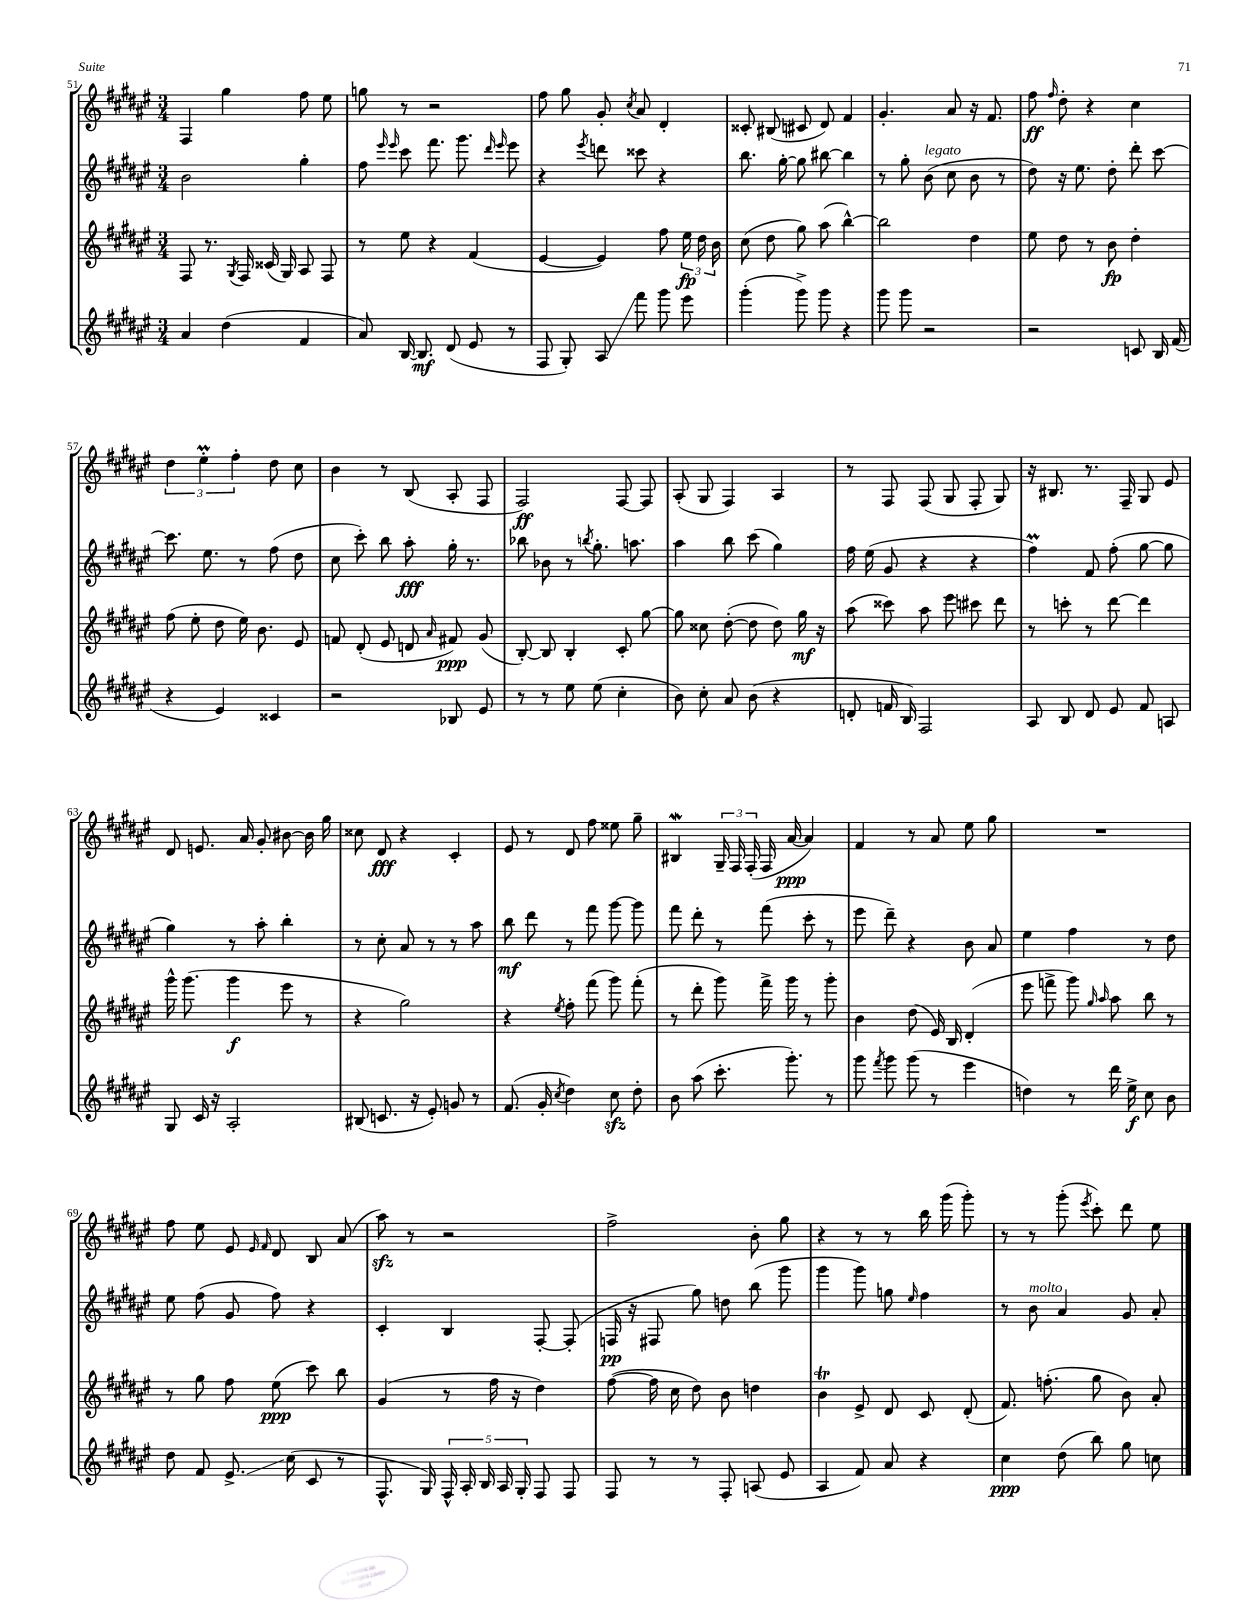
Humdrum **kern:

**kern	**kern	**kern	**kern
*staff4	*staff3	*staff2	*staff1
*clefG2	*clefG2	*clefG2	*clefG2
*k[f#c#g#d#a#e#]	*k[f#c#g#d#a#e#]	*k[f#c#g#d#a#e#]	*k[f#c#g#d#a#e#]
*M3/4	*M3/4	*M3/4	*M3/4
4a#	8F#	2b	4F#
.	8.r	.	.
(4dd#	.	.	4gg#
.	8qG#	.	.
.	16F#	.	.
.	(16c##	.	.
.	16G#)	.	.
4f#	8A#	4gg#'	8ff#
.	8F#	.	8ee#
=	=	=	=
8a#)	8r	8ff#	8gg
.	.	16qqeee#	.
.	.	16qqeee#	.
[16B	8ee#	8ccc#	8r
8.B]	.	.	.
.	4r	8.fff#	2r
(8d#	.	.	.
.	.	8.ggg#	.
8e#	(4f#	.	.
.	.	16qqddd#	.
.	.	16qqeee#	.
8r	.	8eee#	.
=	=	=	=
8F#	[4e#	4r	8ff#
8G#')	.	.	8gg#
.	.	8qeee#	.
8A#	4e#])	8ddd	8g#'
.	.	.	8qcc#
8fff#	.	8ccc##	8a#
8ggg#	8ff#	4r	4d#'
8eee#	24ee#	.	.
.	24dd#	.	.
.	24b	.	.
=	=	=	=
(4ggg#'	(8cc#	8.bb	8c##'
.	8dd#	.	(8B#
.	.	[16gg#'	.
8ggg#^)	8gg#)	8gg#]	8c#
8ggg#	(8aa#	[8bb#	8d#)
4r	[4bb^^)	4bb#]	4f#
=	=	=	=
8ggg#	2bb]	8r	4.g#'
8ggg#	.	8gg#'	.
2r	.	(8b	.
.	.	8cc#	8a#
.	4dd#	8b	16r
.	.	.	8.f#
.	.	8r	.
=	=	=	=
2r	8ee#	8dd#)	8ff#
.	.	.	16qqff#
.	8dd#	16r	8dd#'
.	.	8.ee#	.
.	8r	.	4r
.	8b	8dd#'	.
8c	4dd#'	8ddd#'	4cc#
16B	.	[8ccc#	.
(16f#	.	.	.
=	=	=	=
4r	(8ff#	8.ccc#]	6dd#
.	8ee#'	.	.
.	.	.	6ee#'
.	.	8.ee#	.
4e#)	8dd#	.	.
.	.	.	6ff#'
.	16ee#)	8r	.
.	8.b	.	.
4c##	.	(8ff#	8dd#
.	8e#	8dd#	8cc#
=	=	=	=
2r	8f	8cc#	4b
.	(8d#'	8ccc#')	.
.	8e#	8bb	8r
.	8d	8aa#'	(8B
.	16qqa#	.	.
8B-	8f#)	16gg#'	8A#'
.	.	8.r	.
8e#	(8g#	.	8F#
=	=	=	=
8r	[8B')	8bb-	2F#)
8r	8B]	8b-	.
8ee#	4B'	8r	.
.	.	8qbb	.
(8ee#	.	8.gg#'	.
4cc#'	8c#'	.	[8F#
.	.	8.aa	.
.	[8gg#	.	8F#]
=	=	=	=
8b)	8gg#]	4aa#	(8A#'
8cc#'	8cc##	.	8G#
8a#	([8dd#'	8bb	4F#)
(8b	8dd#]	(8ccc#	.
4r	8dd#)	4gg#)	4A#
.	16gg#	.	.
.	16r	.	.
=	=	=	=
8d'	(8aa#	16ff#	8r
.	.	(16ee#	.
16f	8ccc##)	8g#	8F#
16B)	.	.	.
2F#	8aa#	4r	(8F#
.	8eee#	.	8G#
.	8ccc#	4r	8F#'
.	8ddd#	.	8G#)
=	=	=	=
8A#	8r	4ff#)	16r
.	.	.	8.B#
8B	8ccc'	.	.
8d#	8r	8f#	8.r
8e#	[8ddd#	(8ff#'	.
.	.	.	16F#~
8f#	4ddd#]	[8gg#	8G#
8A	.	8gg#]	8e#
=	=	=	=
8G#	16ggg#^^	4gg#)	8d#
.	(8.ggg#	.	.
16c#	.	.	8.e
16r	.	.	.
2A#'	4ggg#	8r	.
.	.	.	16a#
.	.	8aa#'	8g#'
.	8eee#	4bb'	[8b#
.	8r	.	16b#]
.	.	.	16gg#
=	=	=	=
(8B#	4r	8r	8cc##
8.c	.	8cc#'	8d#
.	2gg#)	8a#	4r
16r	.	.	.
8e#')	.	8r	.
8g	.	8r	4c#'
8r	.	8aa#	.
=	=	=	=
(8.f#	4r	8bb	8e#
.	.	8ddd#	8r
16g#'	.	.	.
8qcc#	8qee#	.	.
4dd#)	8ff#'	8r	8d#
.	(8fff#	8fff#	8ff#
8cc#	8ggg#)	[8ggg#	8ee##
8dd#'	(8fff#'	8ggg#]	8gg#~
=	=	=	=
8b	8r	8fff#	4B#
(8aa#	8ddd#'	8ddd#'	.
8.ccc#'	8ggg#)	8r	24G#~
.	.	.	24F#
.	.	.	(24F#'
.	16fff#^	(8fff#	16F#
8.ggg#')	16ggg#	.	[16a#
.	8r	8ccc#'	4a#])
8r	8ggg#'	8r	.
=	=	=	=
8ggg#	4b	8eee#	4f#
8qfff#	.	.	.
8ggg#	.	8ddd#~)	.
(8ggg#	(8dd#	4r	8r
8r	16e#)	.	8a#
.	16B	.	.
4eee#	(4d#'	8b	8ee#
.	.	8a#	8gg#
=	=	=	=
4dd)	8eee#	4ee#	2.r
.	8fff^	.	.
8r	8ggg#)	4ff#	.
.	16qqgg#	.	.
.	16qqaa#	.	.
16ddd#	8aa#	.	.
16ee#^	.	.	.
8cc#	8bb	8r	.
8b	8r	8dd#	.
=	=	=	=
8dd#	8r	8ee#	8ff#
8f#	8gg#	(8ff#	8ee#
8.e#^	8ff#	8g#	8e#
.	.	.	16qqe#
.	.	.	16qqf#
.	(8ee#	8ff#)	8d#
(16cc#	.	.	.
8c#	8ccc#)	4r	8B
8r	8bb	.	(8a#
=	=	=	=
8.F#^^	(4g#	4c#'	8aa#)
.	.	.	8r
16G#)	.	.	.
20F#^^	8r	4B	2r
20A#'	.	.	.
20B	.	.	.
.	16ff#	.	.
20A#	.	.	.
.	16r	.	.
20G#'	.	.	.
8F#	4dd#)	[8F#'	.
8F#	.	(8F#']	.
=	=	=	=
8F#	([8ff#	16F	2ff#^
.	.	16r	.
8r	16ff#]	8F#	.
.	16cc#	.	.
8r	8dd#)	8gg#)	.
8F#'	8b	8dd	.
(8A	4dd	(8bb	8b'
8e#	.	8ggg#	8gg#
=	=	=	=
4A#	4b	4ggg#	4r
8f#)	8e#^	8ggg#)	8r
8a#	8d#	8gg	8r
.	.	16qqee#	.
4r	8c#	4ff#	16bb
.	.	.	(16ggg#
.	(8d#'	.	8ggg#')
=	=	=	=
4cc#	8.f#)	8r	8r
.	.	8b	8r
.	(8.ff'	.	.
(8dd#	.	4a#	(8ggg#'
.	.	.	8qeee#
8bb)	8gg#	.	8ccc#')
8gg#	8b)	8g#	8ddd#
8cc	8a#'	8a#'	8ee#
==	==	==	==
*-	*-	*-	*-
